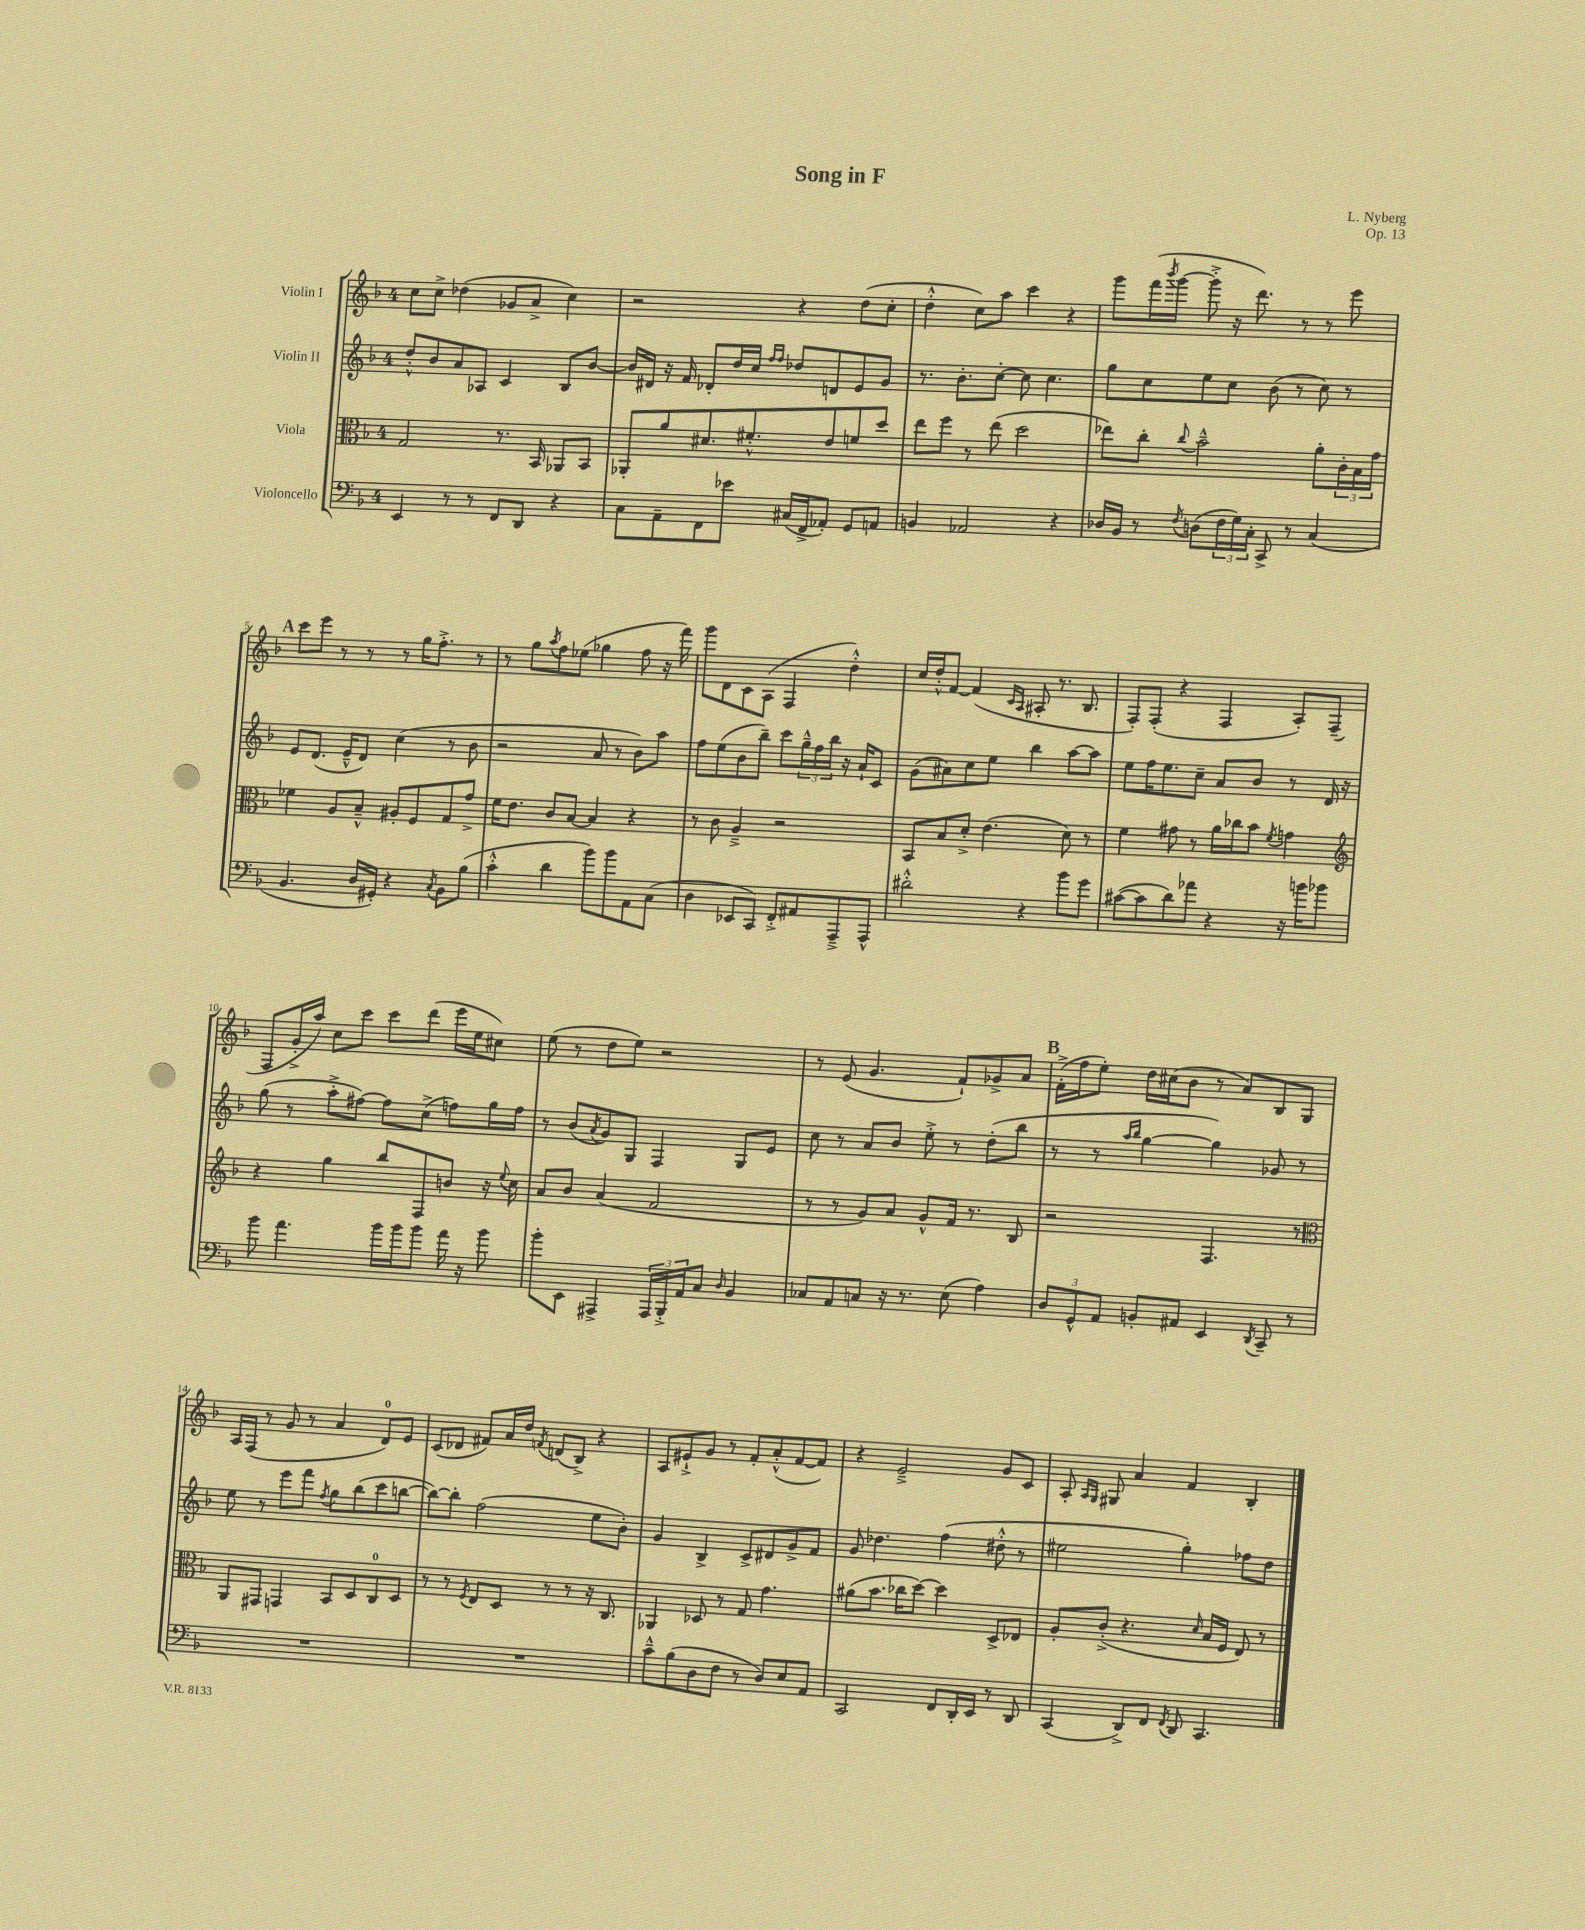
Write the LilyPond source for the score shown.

\header { title = "Song in F" composer = "L. Nyberg" opus = "Op. 13" }
<<
\new StaffGroup <<
\new Staff = "s0" \with { instrumentName = "Violin I" } {
    \clef treble \key f \major \once \override Staff.TimeSignature.style = #'single-digit \time 4/4
    c''8 c''8-> des''4( ges'8 a'8-> c''4) |
    r2 r4 d''8( c''8-. |
    d''4-.-^ c''8) a''8 c'''4 r4 |
    g'''8 f'''16( \acciaccatura { bes'''8 } g'''16~ g'''8-.-> r16 d'''8.) r8 r8 e'''8 |
    \mark \markup { \bold "A" } c'''8 e'''8 r8 r8 r8 g''16 f''8.-.-> r8 |
    r8 g''8 \acciaccatura { a''8 } f''8 ees''8( ges''4 f''8 r16 f'''16) |
    g'''8 d'8 c'8 a8( f4 d''4-.-^) |
    c''16 d''16-.-^ f'8~ f'4( \grace { c'16 a16 } ais8-. r8. bes8. |
    f8-.) f8-.( r4 f4 a8-.) f8--( |
    f8 g'16-.-> a''16) c''8 c'''8 c'''8 d'''8( e'''16 e''16 cis''8) |
    e''8( r8 d''8 e''8) r2 |
    r8 e'8( g'4. f'8-!) ges'8-> a'8 |
    \mark \markup { \bold "B" } f'16-.->( f''16 e''8-.) d''16 cis''16( bes'8 r8 a'8) bes8 g8 |
    a16 f16( r8 g'8 r8 a'4 d'8-0) e'8 |
    c'8( des'8 fis'8) a'16 d''16 \acciaccatura { f'8 } d'8( bes8->) r4 |
    a8 eis'8-!-> g'8 r8 f'8-. a'8-.-^( f'8~ f'8) |
    r4 e'2---> g'8 c'8 |
    a8-. \grace { a16 g16 } gis8 a'4 f'4 bes4-. \bar "|." |
}
\new Staff = "s1" \with { instrumentName = "Violin II" } {
    \clef treble \key f \major \once \override Staff.TimeSignature.style = #'single-digit \time 4/4
    d''8-.-^ bes'8 a'8 aes8 c'4 bes8 bes'8~ |
    bes'16 dis'16 r16 f'16 des'8-. d''16 c''16 \grace { f''16 f''16 } des''8 d'8 e'8 g'8 |
    r8. bes'8.-. c''8~-. c''8 c''4. |
    g''8 c''8 e''8 c''8 bes'8( r8 c''8) r8 |
    \mark \markup { \bold "A" } e'8 d'8.( e'16---^ d'8) c''4( r8 bes'8 |
    r2 a'8 r8 bes'8) a''8 |
    f''8 e''8( bes'8 bes''8--) c'''8 \tuplet 3/2 { g''16---^ f''16 bes''16 } r16 a'16-! c'8 |
    g'8( ais'8) c''8 e''8 bes''4 a''8~ a''8 |
    e''8 f''16 e''8. c''8-- a'8 bes'8 r8 d'16 r16 |
    g''8( r8 a''8-.-> fis''8~) fis''8 c''8->( f''8) g''16 f''16 |
    r8 bes'8( \acciaccatura { a'8 } g'8) g8 f4 g8 e'8 |
    c''8 r8 a'8 bes'8 e''8-.-> r8 d''8-.( bes''8 |
    \mark \markup { \bold "B" } r8 r8 \grace { a''16 bes''16 } g''4~ g''4) ges'8 r8 |
    e''8 r8 e'''8 f'''8 \acciaccatura { f''8 } g''8 bes''8( c'''8 b''8~ |
    b''8~) b''8-. f''2( e''8 bes'8-.) |
    g'4 bes4-> c'8-> dis'8 g'8-> f'8 |
    g'8 des''4. f''4( dis''8-.-^ r8 |
    eis''2 g''4-.) fes''8 d''8 \bar "|." |
}
\new Staff = "s2" \with { instrumentName = "Viola" } {
    \clef alto \key f \major \once \override Staff.TimeSignature.style = #'single-digit \time 4/4
    g2 r8. bes,16 aes,8 bes,8 |
    aes,8-. a'8 dis'8. fis'8.-.-^ e'8 f'8 d''8 |
    e''8 f''8 r8 e''8( d''2 |
    ees''8) c''8-. \appoggiatura { c''8 } bes'2---^ a'8-. \tuplet 3/2 { c'16-. bes16 g'16 } |
    \mark \markup { \bold "A" } fes'4 a8 bes8---^ ais8-. f8 g8 g'8-> |
    f'16 e'8. c'8 bes8~ bes4 r4 |
    r8 c'8 a4---> r2 |
    bes,8 bes8 d'8-.-> e'4.( d'8) r8 |
    f'4 gis'8 r8 a'16 ces''16 bes'8 \acciaccatura { f'8 } g'4 |
    \clef treble r4 g''4 bes''8 f8 b'8 r16 \appoggiatura { e''8 } c''16 |
    a'8 bes'8 a'4( f'2 |
    r8 r8 g'8) a'8 g'8-^ f'16 r8. bes8 |
    \mark \markup { \bold "B" } r2 f4. r8 |
    \clef alto a,8 gis,8 g,4 bes,8 d8 c8-0 d8 |
    r8 r8 \acciaccatura { f8 } e8 d8 r8 r8 r16 c8. |
    aes,4 des8 r8 g8 g'4. |
    ais'8( bes'8. ces''16 d''8~) d''4 d8-> ees8 |
    a8-. c'8-.->( r4. \grace { d'16 } bes16 f16 e8) r8 \bar "|." |
}
\new Staff = "s3" \with { instrumentName = "Violoncello" } {
    \clef bass \key f \major \once \override Staff.TimeSignature.style = #'single-digit \time 4/4
    e,4 r8 r8 f,8 d,8 r4 |
    c8 a,8-- f,8 ees'8 cis16( f,16-> aes,8-.) g,8 a,8 |
    b,4 aes,2 r4 |
    des16 bes,16 r8 \acciaccatura { f8 } d8( \tuplet 3/2 { f16 g16) c16-. } c,8-> r8 c4( |
    \mark \markup { \bold "A" } bes,4. d16 gis,16-.) r4 \acciaccatura { c8 } bes,8 bes8( |
    c'4-.-^ d'4 bes'8) bes'8 a,8 c8( |
    d4 ees,8 c,8) f,8-.-> ais,8 a,,8---> a,,8-^ |
    dis'2-.-^ r4 bes'8 g'8 |
    cis'8~( cis'8 d'8) aes'8 r4 r16 b'16 bes'8 |
    bes'8 a'4. bes'16 bes'16 bes'8 a'16 r16 bes'8 |
    bes'8-. e,8 ais,,4-> \tuplet 3/2 { ais,,16 bes,,16-.-> a,16 } c8 \grace { d16 } bes,4 |
    ces8 a,8 c8 r16 r8. e8( a4) |
    \mark \markup { \bold "B" } \tuplet 3/2 { d8 g,8-^ a,8 } b,8-. ais,8 e,4 \acciaccatura { d,8 } c,8-- r8 |
    R1 |
    R1 |
    c'8---^ bes8( d8 f8 r8 d8) e8 a,8 |
    c,2 f,8 d,16-. e,16 r8 d,8 |
    c,4( d,8->) f,8 \acciaccatura { f,8 } d,8 c,4. \bar "|." |
}
>>
>>
